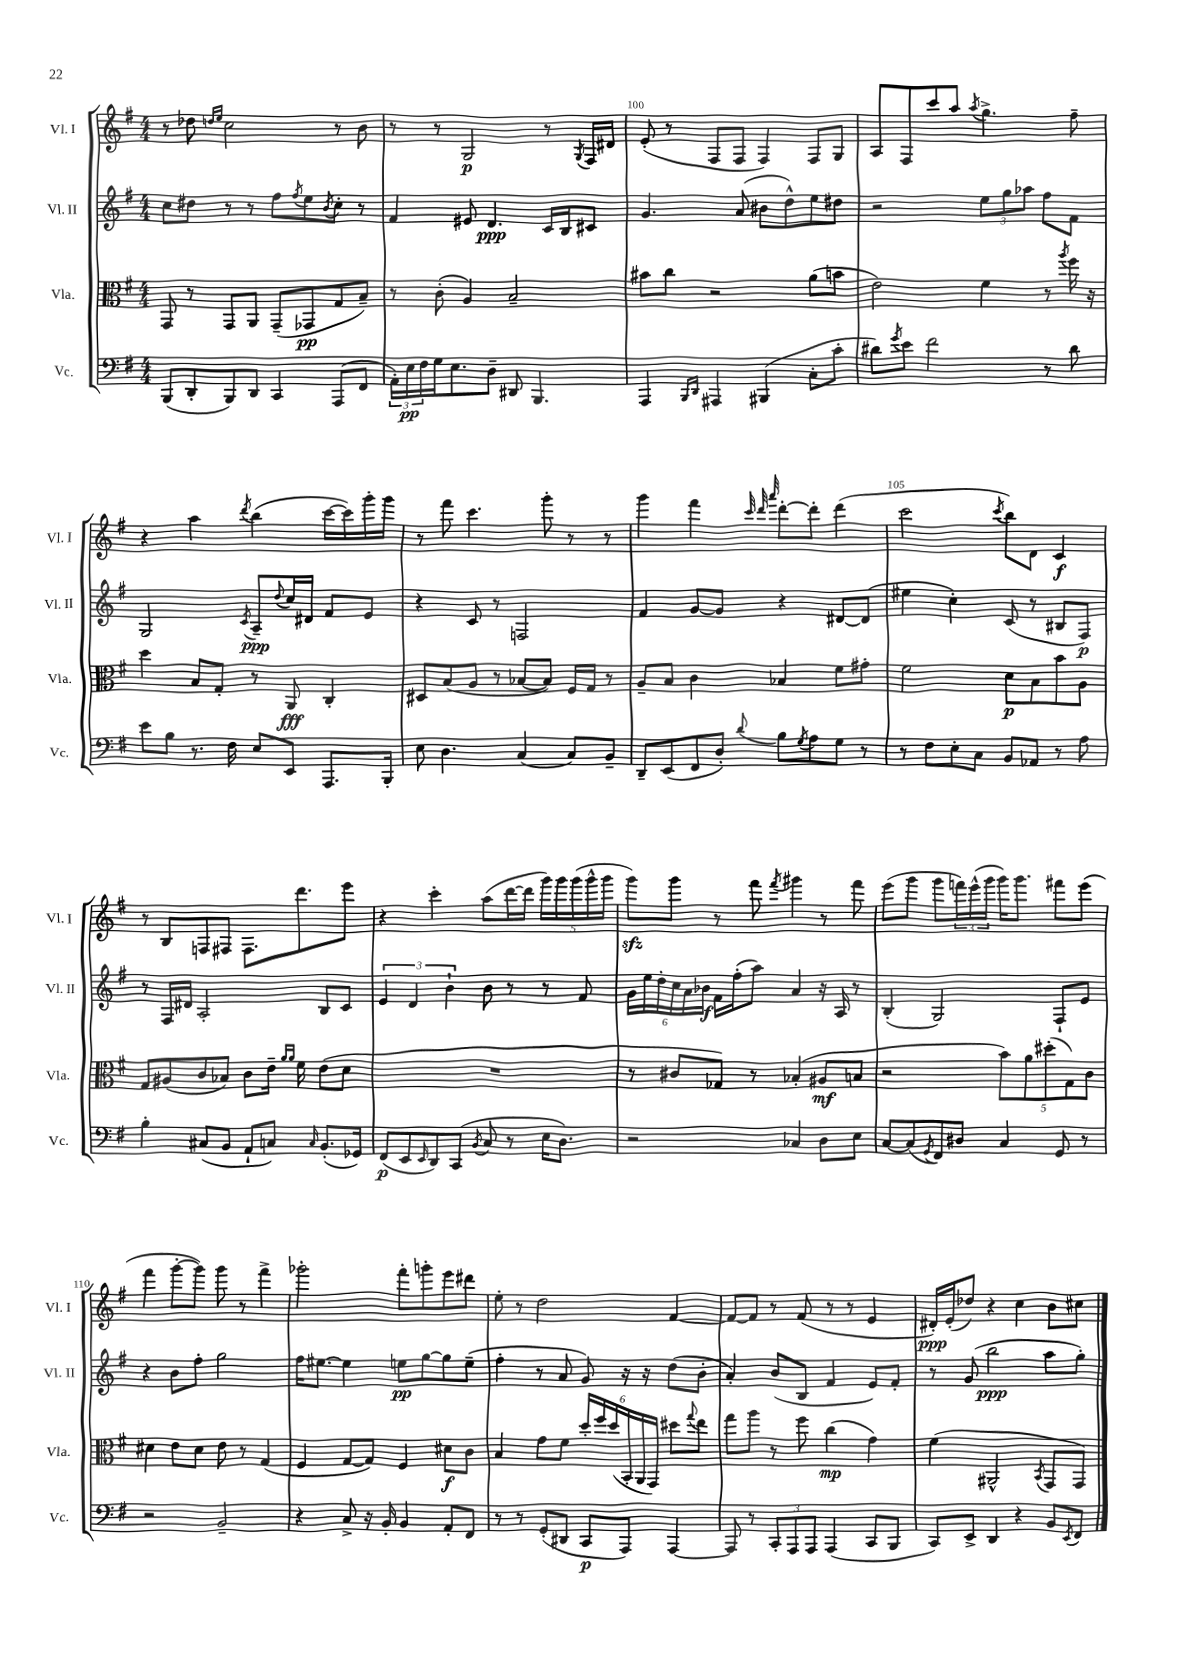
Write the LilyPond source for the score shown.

<<
\new StaffGroup <<
\new Staff = "s0" \with { instrumentName = "Vl. I" shortInstrumentName = "Vl. I" } {
    \clef treble \key g \major \numericTimeSignature \time 4/4
    r8 des''8 \grace { d''16 e''16 } c''2 r8 b'8 |
    r8 r8 g2\p r8 \acciaccatura { g8 } fis16 dis'16 |
    e'8-.( r8 fis8 fis8 fis4) fis8 g8 |
    a8 fis8 c'''8 a''8 \acciaccatura { a''8 } g''4.-> fis''8-- |
    r4 a''4 \acciaccatura { d'''8 } b''4( c'''16~ c'''16) g'''16-. g'''16 |
    r8 fis'''8 c'''4. g'''8-. r8 r8 |
    g'''4 fis'''4 \grace { c'''32 d'''32 a'''32 } d'''8~-. d'''8-. d'''4( |
    c'''2 \acciaccatura { c'''8 } b''8) d'8 c'4\f |
    r8 b8 f8 fis8 fis8. d'''8. e'''8 |
    r4 c'''4-. a''8( d'''16~ d'''16 \tuplet 5/4 { g'''16) g'''16 g'''16( g'''16-^ g'''16 } |
    g'''8\sfz) g'''8 r8 fis'''8 \acciaccatura { fis'''8 } gis'''4 r8 fis'''8 |
    e'''8( g'''8 g'''8 \tuplet 3/2 { f'''16) e'''16-^( g'''16 } g'''16) g'''8. fis'''8 e'''8( |
    fis'''4 g'''8~-. g'''8) g'''8 r8 fis'''4-> |
    ges'''2-. fis'''8-. g'''8-. e'''8 dis'''8 |
    e''8-. r8 d''2 fis'4~ |
    fis'8~ fis'8 r8 fis'8( r8 r8 e'4 |
    dis'16-.\ppp) e'16-.( des''8) r4 c''4 b'8 cis''8 \bar "|." |
}
\new Staff = "s1" \with { instrumentName = "Vl. II" shortInstrumentName = "Vl. II" } {
    \clef treble \key g \major \numericTimeSignature \time 4/4
    c''8 dis''8 r8 r8 fis''8 \acciaccatura { fis''8 } e''8 \acciaccatura { b'8 } c''8-. r8 |
    fis'4 eis'8 d'4.\ppp c'16 b16 cis'8 |
    g'4. a'8( bis'8 d''8-^) e''8 dis''8 |
    r2 \tuplet 3/2 { e''8 g''8 aes''8 } fis''8 fis'8 |
    g2 \acciaccatura { c'8 } a8--\ppp \appoggiatura { d''8 } c''16 dis'16 fis'8 e'8 |
    r4 c'8 r8 f2 |
    fis'4 g'8~ g'8 r4 dis'8~ dis'8( |
    eis''4 c''4-.) c'8( r8 bis8 fis8\p) |
    r8 fis16 dis'16 a2-. b8 c'8 |
    \tuplet 3/2 { e'4 d'4 b'4-! } b'8 r8 r8 fis'8 |
    \tuplet 6/4 { g'16 e''16 d''16-. c''16 a'16 bes'16\f } fis'16 fis''16-.( a''8) a'4 r16 a16 r8 |
    b4-.( g2) fis8-! e'8 |
    r4 b'8 fis''8-. g''2 |
    fis''16 eis''8.~ eis''4 e''8\pp g''8~ g''8 e''8--( |
    fis''4-. r8 a'8 g'8) r16 r16 d''8( b'8-. |
    a'4-.) b'8( b8 fis'4 e'8) fis'8-. |
    r8 g'8( b''2\ppp a''8 g''8-.) \bar "|." |
}
\new Staff = "s2" \with { instrumentName = "Vla." shortInstrumentName = "Vla." } {
    \clef alto \key g \major \numericTimeSignature \time 4/4
    g,8 r8 g,8 a,8 g,8--( ges,8\pp g8 b8--) |
    r8 c'8-.( a4) b2-- |
    bis'8 c''8 r2 a'8( b'8 |
    e'2) fis'4 r8 \acciaccatura { a''8 } fis''16 r16 |
    d''4 b8 g8-. r8 a,8\fff c4-. |
    dis8 b8( a8 r8 bes8~ bes8) fis16 g16 r8 |
    a8-- b8 c'4 bes4 fis'8 gis'8-. |
    fis'2 d'8\p b8 b'8 a8 |
    g8 ais8( c'8 bes8) c'8 e'16-- \grace { a'16 a'16 } fis'16 e'8( d'8 |
    R1 |
    r8 cis'8 ges8) r8 bes4-.( ais8\mf b8 |
    r2 \tuplet 5/4 { b'8) a'8 dis''8-.( g8) c'8 } |
    dis'4 e'8 dis'8 e'8 r8 g4( |
    fis4 g8~ g8) fis4 dis'8\f c'8 |
    b4 g'8 fis'8 \tuplet 6/4 { d''16-. fis''16 d''16( b,16-. a,16 g,16) } dis''8 \appoggiatura { g''8 } e''8 |
    g''8 a''8 r8 fis''8 c''4\mp( g'4) |
    fis'4( ais,2-^ \acciaccatura { b,8 } g,8 g,8) \bar "|." |
}
\new Staff = "s3" \with { instrumentName = "Vc." shortInstrumentName = "Vc." } {
    \clef bass \key g \major \numericTimeSignature \time 4/4
    b,,8( d,8-. b,,8) d,8 c,4 a,,8( fis,8 |
    \tuplet 3/2 { a,16-.) e16\pp fis16 } g16 e8. d8-- dis,8 b,,4. |
    a,,4 \grace { b,,16 d,16 } ais,,4 bis,,4( c8-. c'8-. |
    dis'8) \acciaccatura { g'8 } e'8 fis'2 r8 dis'8 |
    e'8 b8 r8. fis16 e8 e,8 a,,8. b,,16-. |
    e8 d4. c4( c8) b,8-- |
    d,8-- e,8( fis,8 d8-.) \appoggiatura { d'8 } b8 \acciaccatura { g8 } a8 g8 r8 |
    r8 fis8 e8-. c8 b,8 aes,8 r8 a8 |
    b4-. cis8( b,8 a,8-! c8) \grace { c16 } b,8.-.( ges,16) |
    fis,8\p( e,8 \grace { e,16 } d,8) c,8( \acciaccatura { b,8 } c8 r8 e16 d8.) |
    r2 ces4 d8 e8 |
    c8~ c8( \acciaccatura { g,8 } fis,8) dis8 c4 g,8 r8 |
    r2 b,2-- |
    r4 c8-> r16 b,16-. b,4 a,8-. fis,8 |
    r8 r8 g,8-.( dis,8 c,8\p a,,8) a,,4~ |
    a,,8 r8 \tuplet 3/2 { c,8-. a,,8 a,,8 } a,,4( c,8 b,,8 |
    c,8) e,8-> d,4 r4 b,8 \acciaccatura { e,8 } fis,8 \bar "|." |
}
>>
>>
\layout { \context { \Score currentBarNumber = #98 \override BarNumber.break-visibility = ##(#f #t #t) barNumberVisibility = #(every-nth-bar-number-visible 5) } }
